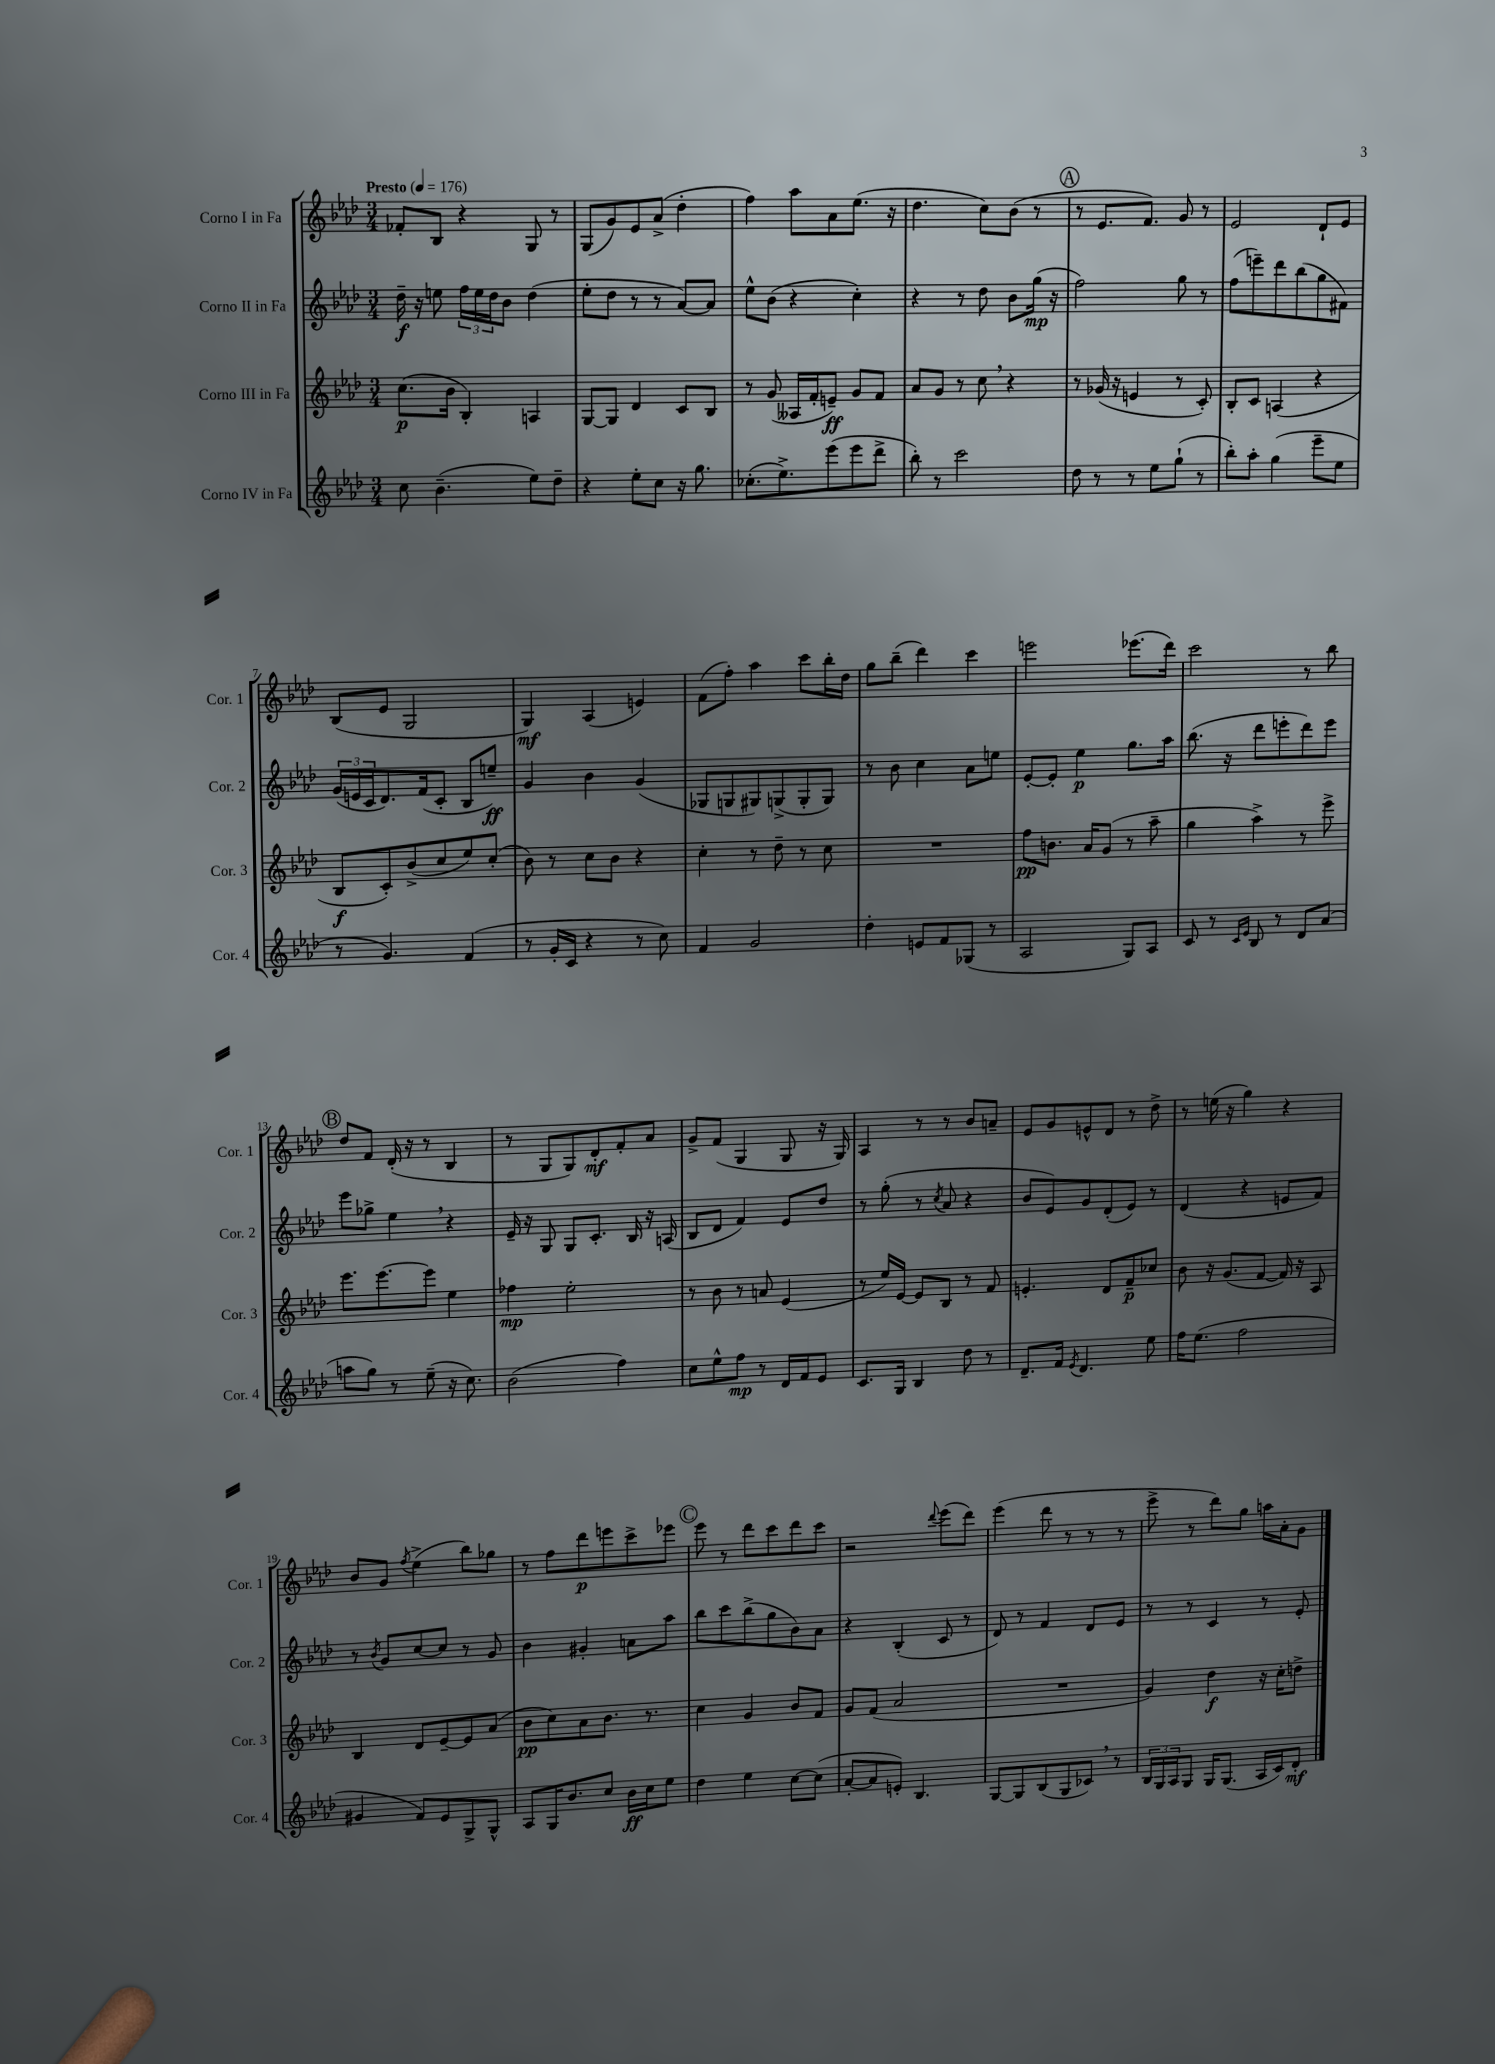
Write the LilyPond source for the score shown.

<<
\new StaffGroup <<
\new Staff = "s0" \with { instrumentName = "Corno I in Fa" shortInstrumentName = "Cor. 1" } {
    \clef treble \key aes \major \numericTimeSignature \time 3/4 \tempo "Presto" 4 = 176
    fes'8-. bes8 r4 g8 r8 |
    g8( g'8) ees'8 aes'8->( des''4-. |
    f''4) aes''8 aes'8 ees''8.( r16 |
    des''4. c''8) bes'8( r8 |
    \mark \markup { \circle "A" } r8 ees'8. f'8.) g'8 r8 |
    ees'2 des'8-! ees'8 |
    bes8( ees'8 g2 |
    g4\mf) aes4( e'4) |
    f'8( f''8-.) aes''4 c'''8 bes''16-. des''16 |
    g''8 bes''8--( des'''4) c'''4 |
    e'''2 ees'''8.( des'''16) |
    c'''2 r8 bes''8 |
    \mark \markup { \circle "B" } des''8 f'8 des'16-.( r16 r8 bes4 |
    r8 g8 g8) des'8-.\mf f'8-. aes'8 |
    g'8-> f'8( g4 g8 r16 g16) |
    aes4 r8 r8 bes'8 a'8-- |
    ees'8 g'8 e'8-^ des'8 r8 des''8-> |
    r8 e''16( r16 g''4) r4 |
    bes'8 g'8 \acciaccatura { f''8 } ees''4->( bes''8) ges''8 |
    r8 f''8 des'''8\p e'''8 c'''8-> ees'''8 |
    \mark \markup { \circle "C" } ees'''8 r8 des'''8 c'''8 des'''8 c'''8 |
    r2 \appoggiatura { des'''8 } ees'''8( des'''8) |
    ees'''4( des'''8 r8 r8 r8 |
    ees'''8-> r8 des'''8) g''8 a''16 aes'16-. g'8 \bar "|." |
}
\new Staff = "s1" \with { instrumentName = "Corno II in Fa" shortInstrumentName = "Cor. 2" } {
    \clef treble \key aes \major \numericTimeSignature \time 3/4
    des''16--\f r16 e''8 \tuplet 3/2 { f''16 e''16 des''16 } bes'8 des''4( |
    ees''8-. des''8 r8 r8 aes'8~) aes'8 |
    ees''8-^ bes'8( r4 c''4-.) |
    r4 r8 des''8 bes'8 g''16\mp( r16 |
    \mark \markup { \circle "A" } f''2) g''8 r8 |
    f''8( e'''8--) des'''8 bes''8( g''8 fis'8) |
    \tuplet 3/2 { g'16( e'16 c'16 } des'8.) f'16( c'8-. bes8 e''8--\ff) |
    g'4 bes'4 g'4( |
    ges8 g8 gis8) g8->( g8-. g8) |
    r8 bes'8 c''4 aes'8 e''8 |
    ees'8~-. ees'8-. ees''4\p g''8. aes''16 |
    bes''8.( r16 des'''8 e'''8-. des'''8) e'''8 |
    \mark \markup { \circle "B" } ees'''8 ges''8-> ees''4 \breathe r4 |
    ees'16-- r16 g8 g8 c'8.-. bes16 r16 a16( |
    bes8 des'8 f'4) ees'8 des''8 |
    r8 g''8-.( r8 \acciaccatura { c''8 } aes'8 r4 |
    bes'8 ees'8) g'8 des'8-.( ees'8) r8 |
    des'4( r4 e'8 f'8) |
    r8 \acciaccatura { bes'8 } g'8 c''8~ c''8 r8 g'8 |
    bes'4 gis'4-. a'8 aes''8 |
    \mark \markup { \circle "C" } bes''8 c'''8 bes''8->( g''8 bes'8) aes'8 |
    r4 bes4-.( c'8 r8 |
    des'8) r8 f'4 des'8 ees'8 |
    r8 r8 c'4 r8 ees'8-. \bar "|." |
}
\new Staff = "s2" \with { instrumentName = "Corno III in Fa" shortInstrumentName = "Cor. 3" } {
    \clef treble \key aes \major \numericTimeSignature \time 3/4
    c''8.\p( bes'16 bes4-.) a4 |
    g8~ g8 des'4 c'8 bes8 |
    r8 g'8( aeses16 f'16-. e'8--\ff) g'8 f'8 |
    aes'8 g'8 r8 c''8 \breathe r4 |
    \mark \markup { \circle "A" } r8 ges'16( r16 e'4 r8 c'8-.) |
    bes8-. c'8 a4( r4 |
    bes8\f c'8-.) bes'8->( c''8 ees''8) c''8-.( |
    bes'8) r8 c''8 bes'8 r4 |
    c''4-. r8 des''8-- r8 c''8 |
    R2. |
    f''8\pp b'8. aes'16 g'8( r8 aes''8-- |
    g''4 aes''4->) r8 ees'''8-> |
    \mark \markup { \circle "B" } ees'''8. ees'''8.~ ees'''8 ees''4 |
    fes''4\mp ees''2-. |
    r8 bes'8 r8 a'8 ees'4( |
    r8 ees''16) ees'16~ ees'8 bes8 r8 f'8 |
    e'4.-. des'8 f'8--\p ces''8 |
    bes'8 r16 g'8.( f'8~ f'16) r16 aes8 |
    bes4 des'8 ees'8~-- ees'8 aes'8( |
    bes'8\pp c''8) aes'8 bes'8. r8. |
    \mark \markup { \circle "C" } c''4 g'4 bes'8 f'8 |
    g'8 f'8( aes'2 |
    R2. |
    g'4) des''4\f r16 c''16-. d''8-> \bar "|." |
}
\new Staff = "s3" \with { instrumentName = "Corno IV in Fa" shortInstrumentName = "Cor. 4" } {
    \clef treble \key aes \major \numericTimeSignature \time 3/4
    c''8 bes'4.--( ees''8) des''8-- |
    r4 ees''8-. c''8 r16 g''8. |
    ces''8.-.( ees''8.->) ees'''8( ees'''8 des'''8-> |
    bes''8-.) r8 c'''2 |
    \mark \markup { \circle "A" } des''8 r8 r8 ees''8 g''8-!( r8 |
    bes''8-.) aes''8-. g''4( ees'''8-- ees''8 |
    r8 g'4.) f'4( |
    r8 g'16-. c'16 r4 r8 c''8) |
    f'4 g'2 |
    des''4-. e'8 f'8 ges8( r8 |
    aes2 g8) aes8 |
    c'8 r8 \grace { c'16 ees'16 } bes8 r8 des'8 aes'8( |
    \mark \markup { \circle "B" } a''8 g''8) r8 ees''8--( r16 c''8.) |
    bes'2( f''4) |
    c''8 ees''8-^ f''8\mp r8 des'16 f'16 ees'8 |
    c'8. g16 bes4 des''8 r8 |
    des'8.-- f'16 \acciaccatura { ees'8 } des'4. ees''8 |
    f''16 ees''8.( f''2 |
    gis'4 f'8) ees'8 g8-> g8-^ |
    aes8 g16 bes'8. c''8 bes'16\ff c''16 ees''8 |
    \mark \markup { \circle "C" } des''4 ees''4 c''8~ c''8( |
    aes'8~-. aes'8 e'8-.) bes4. |
    g8~ g8 bes8( g8 ces'8) \breathe r8 |
    \tuplet 3/2 { bes16 g16 aes16 } g8 g16 g8.( aes16 c'16) des'8-.\mf \bar "|." |
}
>>
>>
